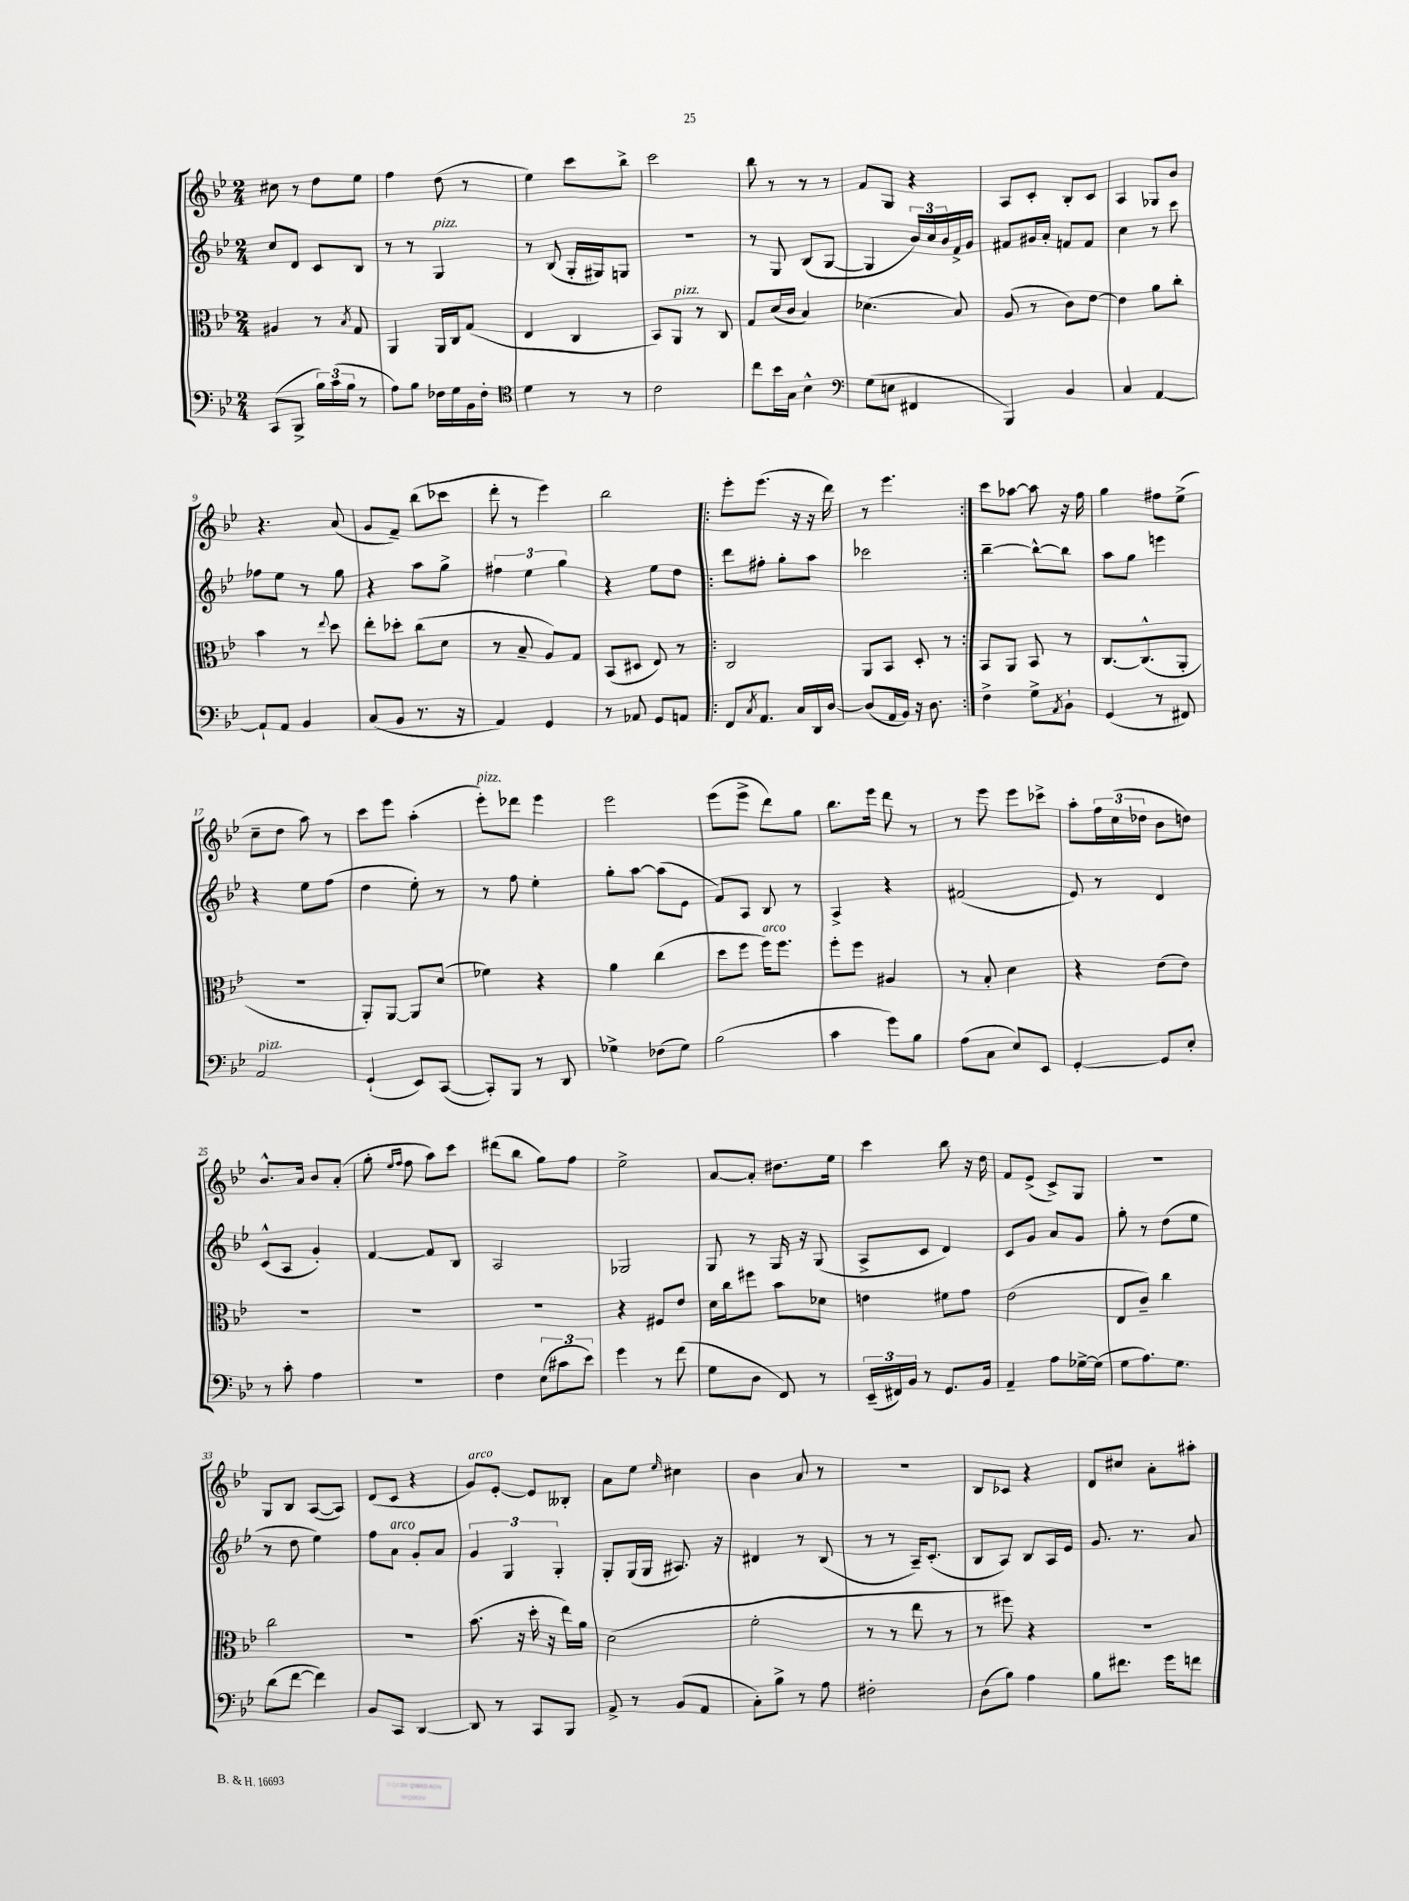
<<
\new StaffGroup <<
\new Staff = "s0" {
    \clef treble \key bes \major \numericTimeSignature \time 2/4
    cis''8 r8 d''8 ees''8 |
    f''4 d''8( r8 |
    ees''4) c'''8 bes''8-> |
    c'''2 |
    bes''8 r8 r8 r8 |
    f'8 g8 r4 |
    a8 c'8-. bes8-. c'8 |
    a4 ges8 bes'8 |
    r4. a'8( |
    g'8 f'8--) bes''8( ces'''8 |
    d'''8-. r8 ees'''4) |
    bes''2 |
    \repeat volta 2 { ees'''8-. ees'''8.( r16 r16 d'''16) |
    r8 ees'''4. | }
    c'''8 aes''8~ aes''8 r16 f''16 |
    g''4 fis''8 ees''8->( |
    c''8-- d''8 a''8) r8 |
    c'''8 ees'''8 a''4-.( |
    ees'''8-.^\markup { \italic "pizz." }) des'''8 ees'''4 |
    ees'''2 |
    ees'''8( ees'''8-> d'''8) g''8 |
    bes''8. ees'''16 d'''8 r8 |
    r8 ees'''8 ees'''8 ces'''8-> |
    a''8-. \tuplet 3/2 { f''16 c''16( des''16 } bes'8 d''8) |
    bes'8.-^ a'16 bes'8 a'8-.( |
    g''8-. \grace { ees''16 f''16 } f''8 a''8) c'''8 |
    dis'''8( bes''8 g''8) f''8 |
    ees''2-> |
    a'8~ a'8-. dis''8. ees''16 |
    c'''4 bes''8 r16 d''16 |
    f'8 ees'8->( c'8->) g8 |
    r2 |
    g8 bes8 a8~( a8) |
    d'8( c'8 r4 |
    g'8^\markup { \italic "arco" }) ees'8~-. ees'8 beses8-. |
    a'8 ees''8 \grace { ees''16 } cis''4 |
    bes'4 a'8 r8 |
    r2 |
    bes8 ces'8 r4 |
    d'8 cis''8 a'8-. ais''8-. \bar "|." |
}
\new Staff = "s1" {
    \clef treble \key bes \major \numericTimeSignature \time 2/4
    c''8 d'8 c'8 bes8 |
    r8 r8 g4^\markup { \italic "pizz." } |
    r8 bes8( g16-. gis16) g8 |
    R2 |
    r8 g8 bes8( g8~ |
    g4 \tuplet 3/2 { bes'16) c''16 bes'16 } f'16-> g'16 |
    fis'8 gis'16 a'16-. f'8 f'8 |
    c''4 r8 c'''8 |
    fes''8 ees''8 r8 g''8 |
    r4 a''8 g''8-> |
    \tuplet 3/2 { fis''4 ees''4 g''4 } |
    r4 ees''8 d''8 |
    \repeat volta 2 { d'''8 fis''8-. g''8-. a''8 |
    ces'''2 | }
    bes''4~-- bes''8~-^ bes''8 |
    a''8 g''8 e'''4 |
    r4 ees''8 f''8( |
    d''4 ees''8-.) r8 |
    r8 f''8 ees''4-. |
    g''8-. a''8~ a''8( ees'8 |
    f'8) a8 bes8 r8 |
    a4-> r4 |
    fis'2( |
    ees'8) r8 d'4 |
    c'8-^( a8 g'4-.) |
    f'4~ f'8 bes8 |
    a2 |
    ges2 |
    g8 r8 g16 r16 g8( |
    a8-> c'8 d'4) |
    c'8 g'8 a'8 g'8 |
    g''8-. r8 d''8( ees''8 |
    r8 d''8 ees''4) |
    f''8 a'8^\markup { \italic "arco" } g'8-. a'8 |
    \tuplet 3/2 { g'4 g4 g4-. } |
    g8-. g16( g16 ais8.) r16 |
    dis'4 r8 bes8( |
    r8 r8 a16--) c'8.-.( |
    bes8 a8) bes8 a16 ees'16 |
    g'8. r8. a'8 \bar "|." |
}
\new Staff = "s2" {
    \clef alto \key bes \major \numericTimeSignature \time 2/4
    ais4 r8 \acciaccatura { bes8 } g8 |
    a,4 a,16 c16 g8( |
    ees4 c4 |
    bes,8) a,8^\markup { \italic "pizz." } r8 c8 |
    g8 d'16( c'16 bes4) |
    des'4.( bes8) |
    a8( r8 c'8) ees'8~ |
    ees'4 a'8 c''8-. |
    bes'4 r8 \appoggiatura { ees''8 } d''8 |
    ees''8-. des''8-. c''8( d'8 |
    r8 bes8-- a8) g8 |
    bes,8( dis8 ees8) r8 |
    \repeat volta 2 { c2 |
    a,8 bes,8 d8-. r8 | }
    bes,8 a,8 bes,8 r8 |
    c8.~ c8.-^( a,8-. |
    R2 |
    a,8-.) a,8~ a,8 d'8( |
    fes'4) r4 |
    a'4 c''4( |
    d''8 f''8 f''16^\markup { \italic "arco" }) f''8. |
    f''8-. f''8 ais4 |
    r8 bes8-. d'4 |
    r4 ees'8( ees'8) |
    R2 |
    R2 |
    R2 |
    r4 fis8 ees'8 |
    d'16 c''16 fis''8 bes'8 des'8 |
    e'4 fis'8 g'8 |
    ees'2( |
    ees8 c'8--) c''4 |
    c''2 |
    R2 |
    bes'8.( r16 d''16-. r16 ees''16) a'16 |
    d'2( |
    f'2-. |
    r8 r8 ees''8 r8 |
    r8 fis''8) r4 |
    r2 \bar "|." |
}
\new Staff = "s3" {
    \clef bass \key bes \major \numericTimeSignature \time 2/4
    c,8( bes,,8-> \tuplet 3/2 { bes16) c'16( bes16 } r8 |
    a8) bes8 fes16 g16 bes,16 fes16-. |
    \clef tenor d'4 r8 r8 |
    c'2 |
    c''8 bes'16 g16 bes4-^ |
    \clef bass g8( e8 fis,4 |
    bes,,4) bes,4 |
    c4 a,4~ |
    a,8-! a,8 bes,4 |
    c8( bes,8 r8. r16 |
    a,4) g,4 |
    r8 aes,8 g,8 a,8 |
    \repeat volta 2 { f,8 \acciaccatura { c8 } a,8. c16 d,16 d16~ |
    d8( a,16 bes,16) r16 d8. | }
    f4-> g8-> \acciaccatura { a,8 } bes,8-! |
    g,4( r8 fis,8) |
    a,2^\markup { \italic "pizz." } |
    g,4-!( ees,8) c,8~( |
    c,8-.) bes,,8 r8 d,8 |
    ges4-> fes8( ges8) |
    bes2( |
    c'4 g'8) bes8 |
    a8( c8 ees8) ees,8 |
    g,4~-. g,8 ees8-. |
    r8 c'8-. a4 |
    R2 |
    f4 \tuplet 3/2 { ees8( cis'8 ees'8) } |
    g'4 r8 f'8( |
    g8 d8 f,8) r8 |
    \tuplet 3/2 { ees,16--( fis,16) bes,16 } r8 g,8. bes,16 |
    a,4-- a8 ges16~-> ges16( |
    g8 a8.) g8. |
    d'8( f'8~ f'4) |
    bes,8 c,8 d,4~ |
    d,8 r8 c,8 bes,,8 |
    a,8-> r8 bes,8( a,8 |
    c8-.) bes8-> r8 a8 |
    fis2-. |
    d8( bes8) a4 |
    bes8 fis'8. g'16 f'8 \bar "|." |
}
>>
>>
